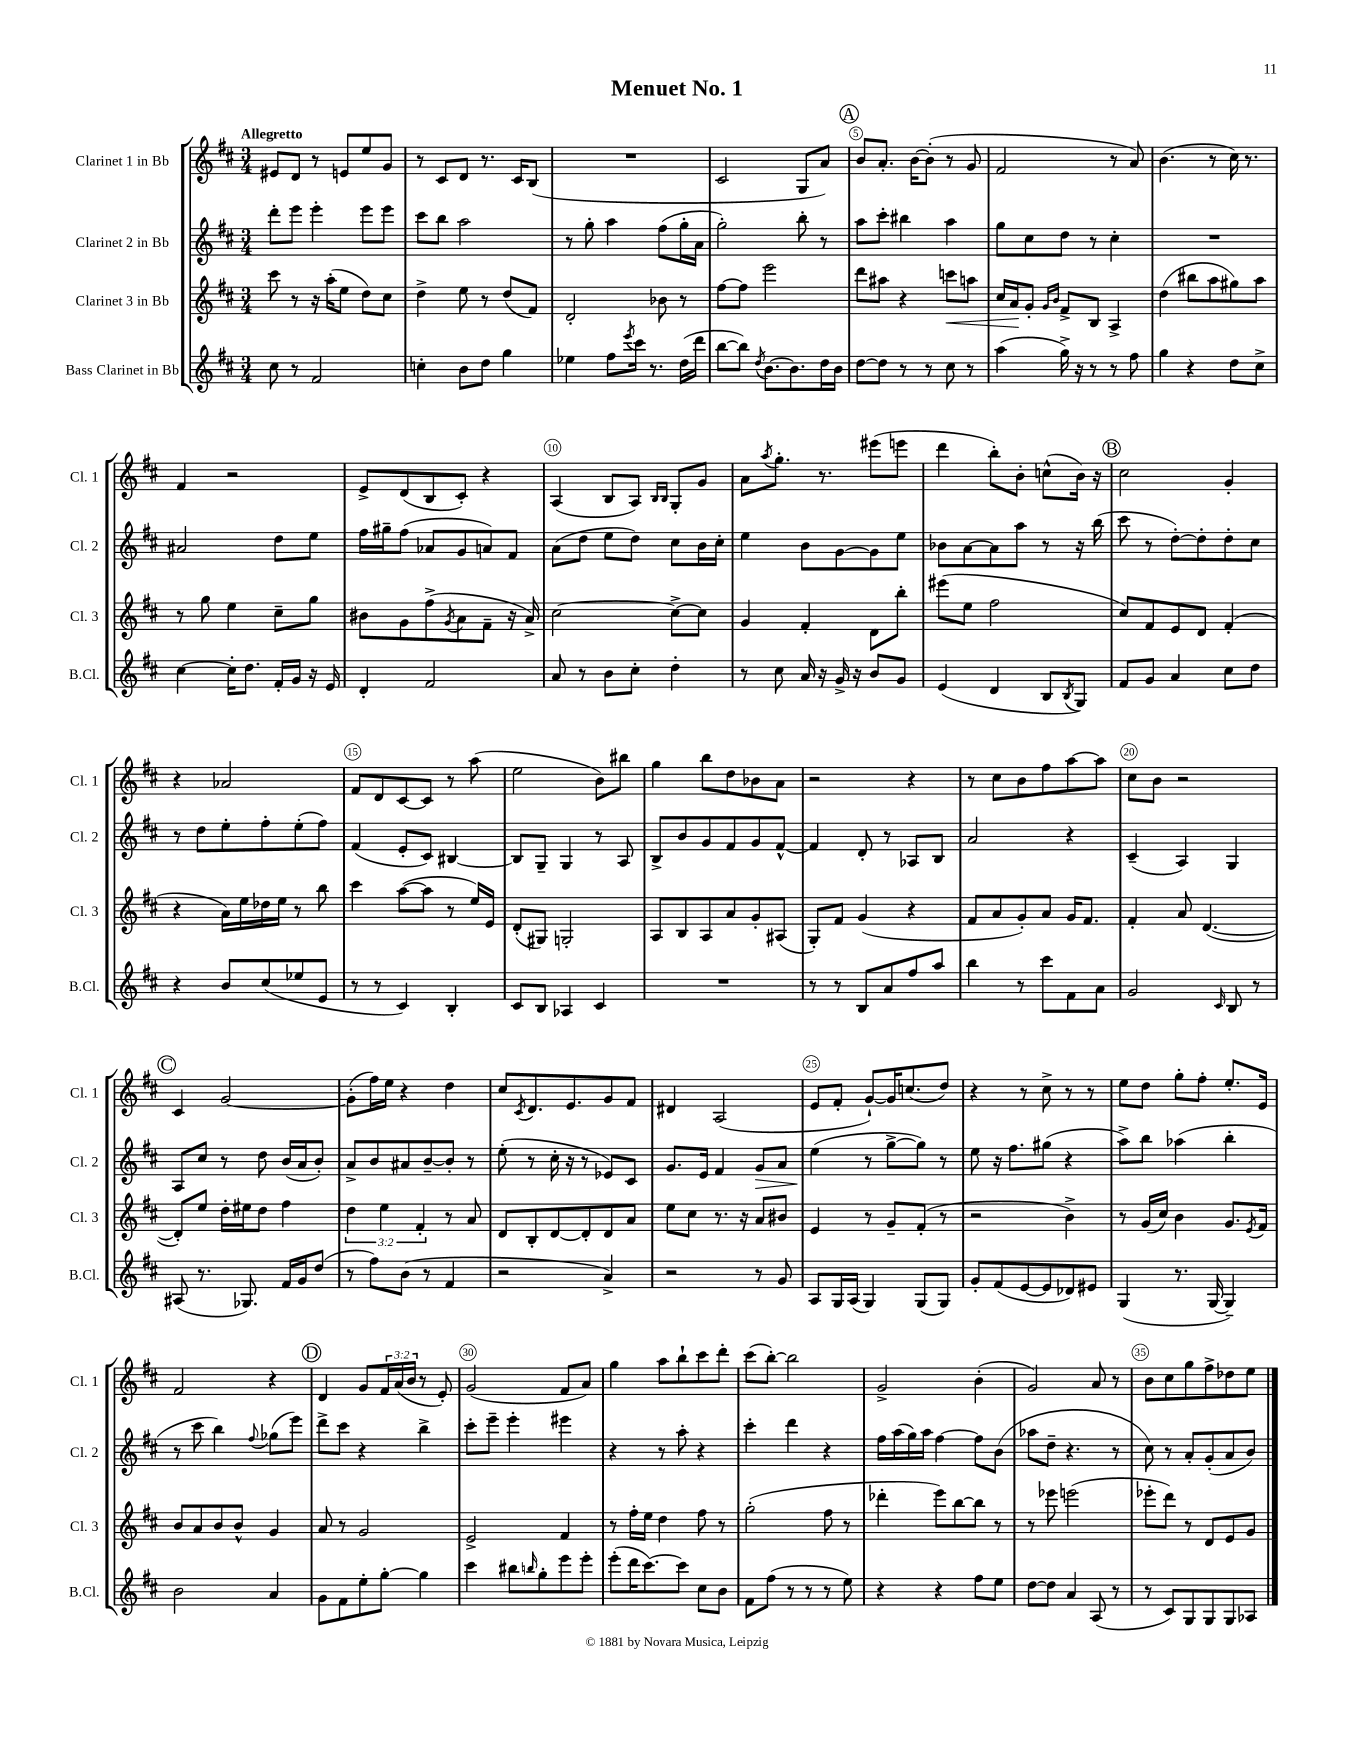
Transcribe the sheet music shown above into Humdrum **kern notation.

**kern	**kern	**kern	**kern
*staff4	*staff3	*staff2	*staff1
*clefG2	*clefG2	*clefG2	*clefG2
*k[f#c#]	*k[f#c#]	*k[f#c#]	*k[f#c#]
*M3/4	*M3/4	*M3/4	*M3/4
8cc#	8ccc#	8ddd'	8e#
8r	8r	8eee	8d
2f#	16r	4eee'	8r
.	(16aa'	.	.
.	8ee	.	8e
.	8dd)	8eee	8ee
.	8cc#	8eee	8g
=	=	=	=
4cc'	4dd^	8ccc#	8r
.	.	8bb	8c#
8b	8ee	2aa	8d
8dd	8r	.	8.r
4gg	(8dd	.	.
.	.	.	16c#
.	8f#)	.	(8B
=	=	=	=
4ee-	2d'	8r	2.r
.	.	8gg'	.
8ff#	.	4aa	.
8qeee	.	.	.
16ccc#	.	.	.
8.r	.	.	.
.	8b-	(8ff#	.
(16dd	8r	16gg'	.
16ddd	.	16a	.
=	=	=	=
[8bb	[8ff#	2gg')	2c#
8bb])	8ff#]	.	.
8qdd	.	.	.
[8.b	2eee	.	.
8.b]	.	.	.
.	.	8bb'	8G
16dd	.	8r	8a)
16b	.	.	.
=	=	=	=
[8dd	8ddd	8aa	8b
8dd]	8aa#	8ccc#'	8.a'
8r	4r	4bb#	.
.	.	.	[16b
8r	.	.	(8b']
8cc#	8ccc	4aa	8r
8r	8aa	.	8g
=	=	=	=
(4aa	16cc#	8gg	2f#
.	16a	.	.
.	8g'	8cc#	.
.	16qqg	.	.
.	16qqb	.	.
16gg^)	8f#^	8dd	.
16r	.	.	.
8r	8B	8r	.
8r	4A^	4cc#'	8r
8ff#	.	.	8a)
=	=	=	=
4gg	(4dd	2.r	(4.b
4r	8bb#	.	.
.	8aa	.	8r
8dd	8gg#)	.	16cc#)
.	.	.	8.r
8cc#^	8aa	.	.
=	=	=	=
[4cc#	8r	2a#	4f#
.	8gg	.	.
16cc#']	4ee	.	2r
8.dd	.	.	.
16f#'	8cc#~	8dd	.
16g	.	.	.
16r	8gg	8ee	.
16e	.	.	.
=	=	=	=
4d'	8b#	16ff#	8e^
.	.	16gg#~	.
.	8g	(8ff#	(8d
2f#	(8ff#^	8a-	8B
.	8qg	.	.
.	8a	8g	8c#')
.	8f#~	8a)	4r
.	16r	8f#	.
.	16a^)	.	.
=	=	=	=
8a	[2cc#	(8a	(4A
8r	.	8dd	.
8b	.	8ee	8B
8cc#'	.	8dd)	8A)
.	.	.	16qqB
.	.	.	16qqB
4dd'	8cc#^_	8cc#	8G'
.	8cc#]	16b	8g
.	.	16cc#'	.
=	=	=	=
8r	4g	4ee	8a
.	.	.	8qaa
8cc#	.	.	8.gg'
16a	4f#'	8b	.
16r	.	.	8.r
16g^	.	[8g	.
16r	.	.	.
8b	8d	8g]	(8eee#
8g	8bb'	8ee	8eee
=	=	=	=
(4e	(8eee#	8b-	4ddd
.	8ee	[8a	.
4d	2ff#	8a]	8bb')
.	.	8aa	8b'
8B	.	8r	(8cc^^
8qB	.	.	.
8G)	.	16r	16b)
.	.	(16bb	16r
=	=	=	=
8f#	8cc#)	8ccc#	2cc#
8g	8f#	8r	.
4a	8e	[8dd')	.
.	8d	8dd']	.
8cc#	(4f#'	8dd'	4g'
8dd	.	8cc#	.
=	=	=	=
4r	4r	8r	4r
.	.	8dd	.
8b	16a)	8ee'	2a-
.	16ee	.	.
(8cc#	16dd-	8ff#'	.
.	16ee	.	.
8ee-	8r	(8ee'	.
8e	8bb	8ff#)	.
=	=	=	=
8r	4ccc#	(4f#	8f#
8r	.	.	8d
4c#)	([8aa	8e'	[8c#
.	8aa]	8c#)	8c#]
4B'	8r	[4B#	8r
.	16ee)	.	(8aa
.	16e	.	.
=	=	=	=
8c#	(8d'	8B#]	2ee
8B	8G#)	8G~	.
4A-	2G'	4G	.
4c#	.	8r	8b)
.	.	8A	8bb#
=	=	=	=
2.r	8A	8B^	4gg
.	8B	8b	.
.	8A	8g	8bb
.	8a	8f#	8dd
.	8g'	8g	8b-
.	(8A#	[8f#^^	8a
=	=	=	=
8r	8G')	4f#]	2r
8r	8f#	.	.
8B	(4g	8d'	.
8a	.	8r	.
8ff#	4r	8A-	4r
8aa	.	8B	.
=	=	=	=
4bb	8f#	2a	8r
.	8a	.	8cc#
8r	8g')	.	8b
8ccc#	8a	.	8ff#
8f#	16g	4r	[8aa
.	8.f#	.	.
8a	.	.	8aa]
=	=	=	=
2g	4f#'	(4c#~	8cc#
.	.	.	8b
.	8a	4A)	2r
.	([4.d	.	.
16qqc#	.	.	.
8B	.	4G	.
8r	.	.	.
=	=	=	=
(8A#	8d'])	8A	4c#
8.r	8ee	8cc#	.
.	16dd'	8r	[2g
8.G-)	16ee#	.	.
.	8dd	8dd	.
16f#	4ff#	(16b	.
16g	.	16a	.
(8dd	.	8b')	.
=	=	=	=
8r	6dd	8a^	(8g']
8ff#)	.	8b	16ff#)
.	6ee	.	.
.	.	.	16ee
(8b	.	8a#	4r
.	6f#'	.	.
8r	.	[8b~	.
4f#	8r	8b']	4dd
.	8a	8r	.
=	=	=	=
2r	8d	(8ee'	8cc#
.	.	.	8qc#
.	8B'	8r	8.d
.	[8d	16cc#'	.
.	.	16r	8.e
.	8d']	8r	.
4a^)	8d	8e-)	8g
.	8a	8c#	8f#
=	=	=	=
2r	8ee	8.g	4d#
.	8cc#	.	.
.	.	16e	.
.	8.r	4f#	(2A
.	16r	.	.
8r	8a	8g	.
8g	8b#	8a	.
=	=	=	=
8A	4e	(4ee	8e
16G	.	.	8f#'
(16A	.	.	.
4G)	8r	8r	[8g`)
.	8g~	[8gg^	16g]
.	.	.	(8.cc
(8G	(8f#'	8gg])	.
8G)	8r	8r	8dd)
=	=	=	=
8g'	2r	8ee	4r
(8f#	.	16r	.
.	.	8.ff#	.
[8e	.	.	8r
8e]	.	(8gg#	8cc#^
8d-)	4b^)	4r	8r
8e#	.	.	8r
=	=	=	=
(4G	8r	8aa^)	8ee
.	(16g	8bb	8dd
.	16cc#)	.	.
8.r	4b	(4aa-	8gg'
.	.	.	8ff#'
[16G	.	.	.
4G~])	8.g	4bb'	8.ee'
.	8qe	.	.
.	16f#	.	16e
=	=	=	=
2b	8b	8r	2f#
.	8a	8ccc#	.
.	8b	4bb)	.
.	8b^^	.	.
.	.	8qqff#	.
4a	4g	(8gg-	4r
.	.	8eee)	.
=	=	=	=
8g	8a	8ddd^	4d
8f#	8r	8ccc#	.
8ee'	2g	4r	8g
[8gg'	.	.	24f#
.	.	.	(24a
.	.	.	24b
4gg]	.	4bb^	8r
.	.	.	8e')
=	=	=	=
4ccc#	2e^	8ccc#'	(2g
.	.	8eee~	.
8bb#	.	4eee'	.
16qqbb	.	.	.
8gg'	.	.	.
8eee	4f#	4eee#	8f#
8eee'	.	.	8a)
=	=	=	=
(8eee'	8r	4r	4gg
16ddd	16ff#'	.	.
[8.ccc#)	16ee	.	.
.	4dd	8r	8aa
8ccc#]	.	8aa'	8bb`
8cc#	8ff#	4r	8ccc#
8b	8r	.	8ddd'
=	=	=	=
8f#	(2gg'	4ccc#'	(8ccc#
(8ff#	.	.	[8bb')
8r	.	4ddd	2bb]
8r	.	.	.
8r	8ff#	4r	.
8ee)	8r	.	.
=	=	=	=
4r	4ddd-'	16ff#	2g^
.	.	(16aa	.
.	.	16gg)	.
.	.	16aa	.
4r	8eee)	[4ff#	.
.	[8bb	.	.
8ff#	8bb]	8ff#]	(4b'
8ee	8r	(8b	.
=	=	=	=
[8dd	8r	8aa-	2g)
8dd]	8eee-	8dd~	.
4a	(2eee	4.r	.
(8A	.	.	8a
8r	.	8r	8r
=	=	=	=
8r	8eee-'	8cc#)	8b
8c#)	8ddd)	8r	8cc#
8G	8r	8a'	8gg
8G	8d	(8g'	8ff#^
8G	8e	8a	8dd-
8A-	8g	8b)	8ee
==	==	==	==
*-	*-	*-	*-
